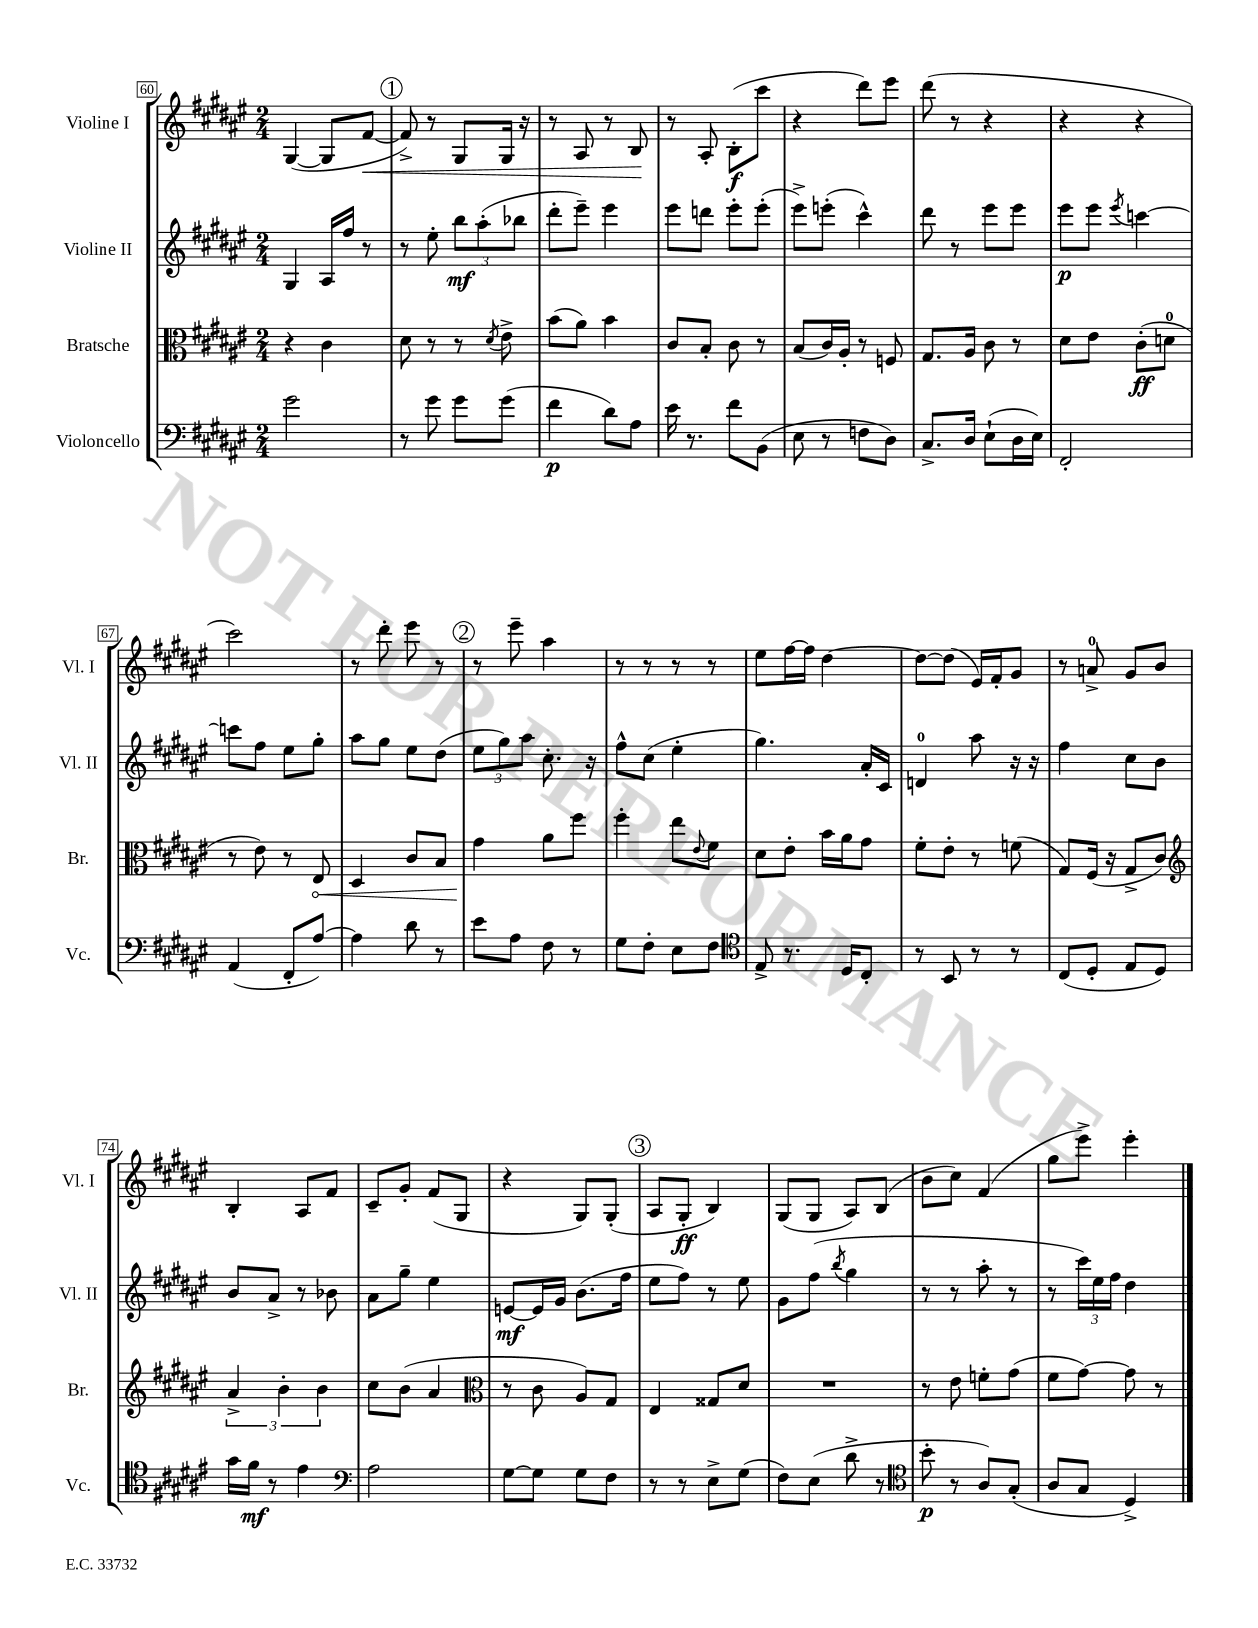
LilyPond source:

<<
\new StaffGroup <<
\new Staff = "s0" \with { instrumentName = "Violine I" shortInstrumentName = "Vl. I" } {
    \clef treble \key fis \major \numericTimeSignature \time 2/4
    gis4~( gis8 fis'8~\< |
    \mark \markup { \circle "1" } fis'8->) r8 gis8 gis16 r16 |
    r8 ais8 r8 b8\! |
    r8 ais8-. b8-.\f( cis'''8 |
    r4 dis'''8) eis'''8 |
    dis'''8( r8 r4 |
    r4 r4 |
    cis'''2) |
    r8 dis'''8-. eis'''8 r8 |
    \mark \markup { \circle "2" } r8 eis'''8-- ais''4 |
    r8 r8 r8 r8 |
    eis''8 fis''16~ fis''16 dis''4~ |
    dis''8~ dis''8( eis'16) fis'16-. gis'8 |
    r8 a'8-0-> gis'8 b'8 |
    b4-. ais8 fis'8 |
    cis'8-- gis'8-. fis'8( gis8 |
    r4 gis8) gis8-.( |
    \mark \markup { \circle "3" } ais8 gis8-.\ff b4) |
    gis8( gis8 ais8) b8( |
    b'8 cis''8) fis'4( |
    gis''8 eis'''8->) eis'''4-. \bar "|." |
}
\new Staff = "s1" \with { instrumentName = "Violine II" shortInstrumentName = "Vl. II" } {
    \clef treble \key fis \major \numericTimeSignature \time 2/4
    gis4 ais16 fis''16 r8 |
    \mark \markup { \circle "1" } r8 eis''8-. \tuplet 3/2 { b''8\mf ais''8-.( bes''8 } |
    dis'''8-. eis'''8--) eis'''4 |
    eis'''8 d'''8 eis'''8-. eis'''8-.( |
    eis'''8->) e'''8-.( cis'''4-^) |
    dis'''8 r8 eis'''8 eis'''8 |
    eis'''8\p eis'''8 \acciaccatura { eis'''8 } c'''4~ |
    c'''8 fis''8 eis''8 gis''8-. |
    ais''8 gis''8 eis''8 dis''8( |
    \mark \markup { \circle "2" } \tuplet 3/2 { eis''8 gis''8) ais''8 } cis''8.-. r16 |
    fis''8-^ cis''8( eis''4-. |
    gis''4.) ais'16-. cis'16 |
    d'4-0 ais''8 r16 r16 |
    fis''4 cis''8 b'8 |
    b'8 ais'8-> r8 bes'8 |
    ais'8 gis''8-- eis''4 |
    e'8~\mf e'16 gis'16 b'8.( fis''16 |
    \mark \markup { \circle "3" } eis''8 fis''8) r8 eis''8 |
    gis'8 fis''8( \acciaccatura { b''8 } gis''4 |
    r8 r8 ais''8-. r8 |
    r8 \tuplet 3/2 { cis'''16) eis''16 fis''16 } dis''4 \bar "|." |
}
\new Staff = "s2" \with { instrumentName = "Bratsche" shortInstrumentName = "Br." } {
    \clef alto \key fis \major \numericTimeSignature \time 2/4
    r4 cis'4 |
    \mark \markup { \circle "1" } dis'8 r8 r8 \acciaccatura { dis'8 } eis'8-> |
    b'8( ais'8) b'4 |
    cis'8 b8-. cis'8 r8 |
    b8( cis'16) ais16-. r8 f8 |
    gis8. ais16 cis'8 r8 |
    dis'8 eis'8 cis'8-.\ff( d'8-0 |
    r8 eis'8) r8 \once \override Hairpin.circled-tip = ##t eis8\< |
    dis4 cis'8 b8 |
    \mark \markup { \circle "2" } gis'4\! ais'8 fis''8 |
    fis''4-. eis''8 \appoggiatura { eis'8 } fis'8 |
    dis'8 eis'8-. b'16 ais'16 gis'8 |
    fis'8-. eis'8-. r8 f'8( |
    gis8) fis16( r16 gis8-> cis'8) |
    \clef treble \tuplet 3/2 { ais'4-> b'4-. b'4 } |
    cis''8 b'8( ais'4 |
    \clef alto r8 cis'8 ais8) gis8 |
    \mark \markup { \circle "3" } eis4 gisis8 dis'8 |
    R2 |
    r8 eis'8 f'8-. gis'8( |
    fis'8 gis'8~) gis'8 r8 \bar "|." |
}
\new Staff = "s3" \with { instrumentName = "Violoncello" shortInstrumentName = "Vc." } {
    \clef bass \key fis \major \numericTimeSignature \time 2/4
    gis'2 |
    \mark \markup { \circle "1" } r8 gis'8 gis'8 gis'8( |
    fis'4\p dis'8) ais8 |
    eis'16 r8. fis'8 b,8( |
    eis8 r8 f8 dis8) |
    cis8.-> dis16 eis8-!( dis16 eis16) |
    fis,2-. |
    ais,4( fis,8-. ais8~) |
    ais4 dis'8 r8 |
    \mark \markup { \circle "2" } eis'8 ais8 fis8 r8 |
    gis8 fis8-. eis8 fis8 |
    \clef tenor eis8-> r8. dis16 cis8-. |
    r8 b,8 r8 r8 |
    cis8( dis8-. eis8 dis8) |
    gis'16 fis'16\mf r8 eis'4 |
    \clef bass ais2 |
    gis8~ gis8 gis8 fis8 |
    \mark \markup { \circle "3" } r8 r8 eis8-> gis8( |
    fis8) eis8( dis'8-> r8 |
    \clef tenor b'8-.\p r8 ais8) gis8-.( |
    ais8 gis8 dis4->) \bar "|." |
}
>>
>>
\layout { \context { \Score currentBarNumber = #60 \override BarNumber.stencil = #(make-stencil-boxer 0.1 0.3 ly:text-interface::print) } }
